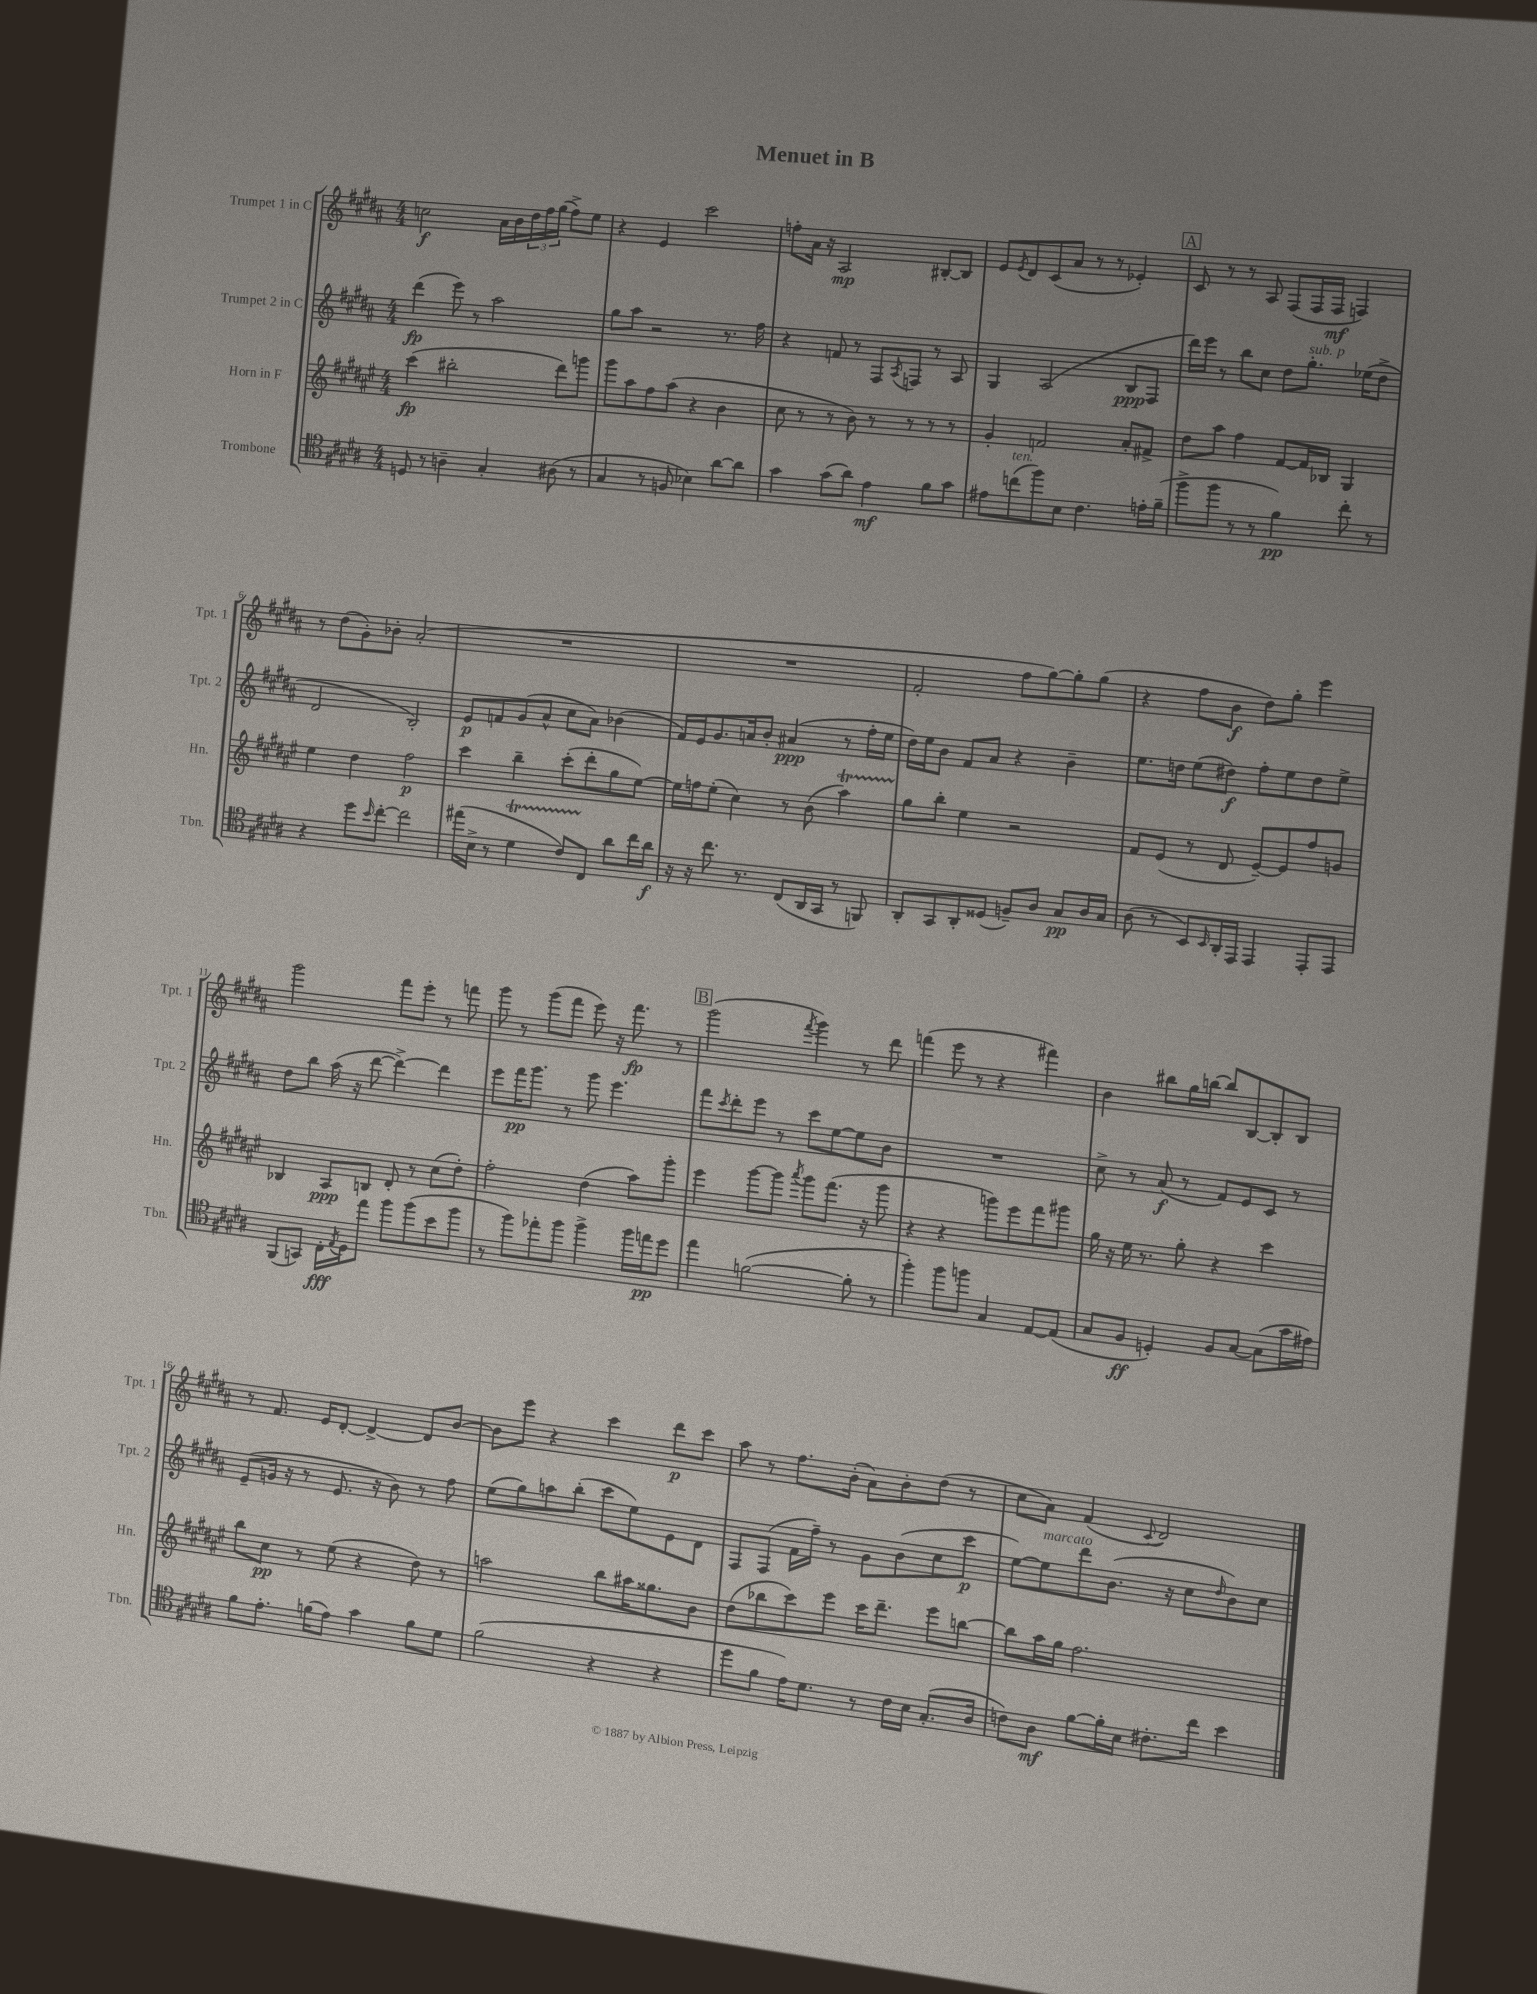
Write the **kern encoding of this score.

**kern	**kern	**kern	**kern
*staff4	*staff3	*staff2	*staff1
*clefC4	*clefG2	*clefG2	*clefG2
*k[f#c#g#d#a#]	*k[f#c#g#d#a#e#]	*k[f#c#g#d#a#]	*k[f#c#g#d#a#]
*M4/4	*M4/4	*M4/4	*M4/4
8D/	(4ccc#\	(4ddd#\	2cc\
8r	.	.	.
4A~\	2bb#'\	8eee\)	.
.	.	8r	.
4G#'/	.	2aa#\	16a#\LL
.	.	.	16b\
.	.	.	24dd#\
.	.	.	24ff#\
.	.	.	(24gg#\JJ
(8A#\	8ddd#\L)	.	8ff#^\L)
8r	8ggg\J	.	8ee\J
=	=	=	=
4G#/	8ggg#\L	8gg#\L	4r
.	8aa#\	8aa#\J	.
8r	8ff#\	2r	4e/
8F/	(8aa#\J	.	.
4B-\)	4r	.	2ccc#\
[8a#\L	4b\	8.r	.
8a#\]J	.	.	.
.	.	16ff#\	.
=	=	=	=
4g#\	8cc#\	4r	8ff'\L
.	8r	.	16a#\Jk
.	.	.	16r
(8g#\L	8r	8f/	2A#/
8a#\J)	8b\)	8r	.
4e\	8r	8F#/L	.
.	.	8qA#/	.
.	8r	8F/J	.
8f#\L	8r	8r	[8B#'/L
8g#\J	8r	8A#/	8B#/]J
=	=	=	=
8e#\L	4g#'/	4G#/	8e/L
.	.	.	8qe/
(8cc\	.	.	8d#/
8ff#\)	2f/	(2A#/	(8c#/
8B\J	.	.	8a#/J
4.c#\	.	.	8r
.	.	.	8r
.	8a#'/L	8B/L	4e-'/)
16e'\LL	8f#^/J	8F#/J	.
(16f#~\JJ	.	.	.
=	=	=	=
8ff#^\L	8dd#\L	16ddd#\LL)	8c#/
.	.	16eee\JJ	.
8ff#\J	8aa#\J	8r	8r
8r	4ff#\	8bb\L	8r
8r	.	8cc#\J	8A#/
4f#\)	[8f#/L	8dd#\L	(8F#/L
.	16f#/]L	8.gg#'\J	16F#/L
.	16B-/JJ	.	16F#/JJ
8cc#'\	4G#/	.	4F/)
.	.	(16ee-\LK	.
8r	.	8dd#^\J	.
=	=	=	=
4r	4ee#\	2d#/	8r
.	.	.	(8dd#\L
8dd#\L	4dd#\	.	8g#'\)
16qqb/	.	.	.
[8cc#'\J	.	.	8b-'\J
2cc#\]	2ff#\	2B'/)	(2a#'/
=	=	=	=
(16ee#\LL	4ccc#\	8e/L	1r
16B^\JJ	.	.	.
8r	.	8f/	.
4d#\	4bb~\	(8g#/	.
.	.	8a#^^/J	.
8c#/L)	(8ccc#'\L	8cc#\L	.
8C#/J	8ddd#'\	8a#\J)	.
8a#\L	8gg#\	(4b-\	.
16cc#\L	[8ee#\J)	.	.
16a#\JJ	.	.	.
=	=	=	=
16r	16ee#\]LL	16f#/LL)	1r
16r	16ff\J	16e/J	.
8.cc#\	(8ee#'\J	8.g#/	.
.	4cc#\)	.	.
8.r	.	16a/k	.
.	.	8b'/J	.
(8C#/L	8r	(4a#/	.
16AA#/L	(8b\	.	.
16GG#/JJ	.	.	.
8r	4aa#\)	8r	.
8FF/)	.	16ff#'\LL	.
.	.	16ee\JJ	.
=	=	=	=
8AA#'/L	8gg#\L	16dd#\LL)	2f#'/
.	.	16ee\J	.
8GG#/	8bb'\J	8b\J	.
8AA#'/	4ee#\	8f#/L	.
(8D##/J	.	8a#/J	.
8F~/L)	2r	4r	8ff#\L
8A#/J	.	.	[8gg#\)
8G#/L	.	4b~\	8gg#'\]
16A#/L	.	.	(8gg#\J
16G#/JJ	.	.	.
=	=	=	=
(8A#\	8f#/L	8.ee\L	4r
8r	(8e#/J	.	.
.	.	16dd\Jk	.
8BB/L)	8r	(8ee\L	8ff#\L
16qqBB/	.	.	.
16AA#'/L	8d#/	8dd#\J)	8b\J
16EE/JJ	.	.	.
4EE/	[8e#~/L)	8ff#'\L	8dd#\L)
.	8e#/]	8ee\	8gg#'\J
8EE'/L	8ff#/	8dd#\	4eee\
8EE/J	8g/J	8ee^\J	.
=	=	=	=
(8FF#/L	4B-/	8dd#\L	2ggg#\
8GG/J)	.	8bb\J	.
16C#'\LL	8A#/L	(16aa#\	.
8qE/	.	.	.
16D#\J	.	16r	.
8ee\J	8B/J	[8ddd#\	.
8ff#\L	8d#'/	4ddd#^\_)	8fff#\L
(8ff#\	8r	.	8eee'\J
8b\	(8cc#\L	4ddd#\]	8r
8ff#\J	8dd#'\J)	.	8fff\
=	=	=	=
8r	2ff#'\	8eee\L	8ggg#\
8ff#\L)	.	16fff#\K	8r
.	.	8.ggg#\J	.
8ee-'\	.	.	(8ggg#\L
8ff#\J	.	8r	8fff#\J
4ff#^\	(4dd#\	8ggg#\	8eee\)
.	.	4.eee\	16r
.	.	.	8.fff#\
16ff#\LL	8aa#\L)	.	.
16ee\J	.	.	.
8dd#\J	8ggg#'\J	.	8r
=	=	=	=
4ee\	4eee#\	8fff#\L	(2ggg#\
.	.	8qccc#/	.
.	.	8ddd#'\	.
([2f\	[8ggg#\L	8eee\J	.
.	8ggg#\]J	8r	.
.	8qaaa#/	.	8qfff#/
.	8ggg#\L	8ccc#\L	4ggg#\)
.	(8.fff#\J	[8ee\	.
8f'\]	.	8ee\]	8r
.	16r	.	.
8r	8ggg#\	8b\J	8ddd#\
=	=	=	=
4ff#'\)	4r	1r	(4fff\
8ff#\L	4r	.	8eee\
8ff\J	.	.	8r
4G#/	8ggg\L)	.	4r
.	8eee#\	.	.
[8E/L	8fff#\	.	4fff#\)
(8E/]J	8ggg#\J	.	.
=	=	=	=
8G#/L	16gg#\	8cc#^\	4b\
.	16r	.	.
8F#/J	16ee#\	8r	.
.	8.r	.	.
4D'/)	.	(8a#/	8bb#\L
.	8gg#'\	8r	16gg#\L
.	.	.	[16bb\JJ
8F#/L	4r	8f#/L)	8bb/]L
[8G#/J	.	8e/	[8B/
(8G#\]L	4ccc#\	8c#/J	8B'/]
16g#\L	.	8r	8B/J
16e#\JJ)	.	.	.
=	=	=	=
8f#\L	8bb\L	(8e~/L	8r
8.e'\J	8cc#\J	16g/Jk	8.f#/
.	.	16r	.
.	8r	8r	.
(16f\LK	.	.	16e/LK
8e\J)	(8ee#\	8.e/	[8d#'/J
4g#\	4r	.	4d#^/_
.	.	16r	.
.	.	8b\)	.
8f\L	8dd#\)	8r	8d#/]L
8d#\J	8r	8ff#\	[8b/J
=	=	=	=
(2f#\	2aa\	(8ee\L	8b\]L
.	.	8gg#\)	8eee\J
.	.	8aa\	4r
.	.	(8bb'\J	.
4r	8bb\L	8ccc#\L	4ccc#\
.	16aa#\K	8ee\)	.
.	8.gg##\	.	.
4r	.	8e\	8ddd#\L
.	8b\J	8d#\J	8ccc#\J
=	=	=	=
8dd#\L	(8dd#\L	8F#/L	8aa#\
8f#\J	8bb-\	(8F#/J	8r
16e\LK)	8ccc#\)	16f#\LL	8.ff#\L
8.d#\J	.	16ff#~\JJ)	.
.	8eee#\J	8r	.
.	.	.	(16b'\Jk
8r	16ccc#\LK	8g#\L	8a#\L)
.	8.ddd#~\J	.	.
16c#\LL	.	(8b\	8b'\
16B\JJ	.	.	.
(8.G#'/L	8eee#\L	8cc#\	(8dd#\J
.	[8bb\J	8ccc#\J	8r
16A#/Jk	.	.	.
=	=	=	=
8c\L)	8bb\]L	[8ee\L)	8cc#\L
8A#\J	16aa#\L	8ee\]	8a#\J)
.	16gg#\JJ	.	.
[8f#\L	2.ff#\	8ddd#\	(4f#/
16f#'\]L	.	(8.b\J	.
16B\JJ	.	.	.
.	.	.	8qqc#/
8.c#'\L	.	.	2d#/)
.	.	16r	.
.	.	8cc#\L	.
16cc#\Jk	.	.	.
.	.	16qqdd#/	.
4b\	.	8b\)	.
.	.	8cc#\J	.
==	==	==	==
*-	*-	*-	*-
